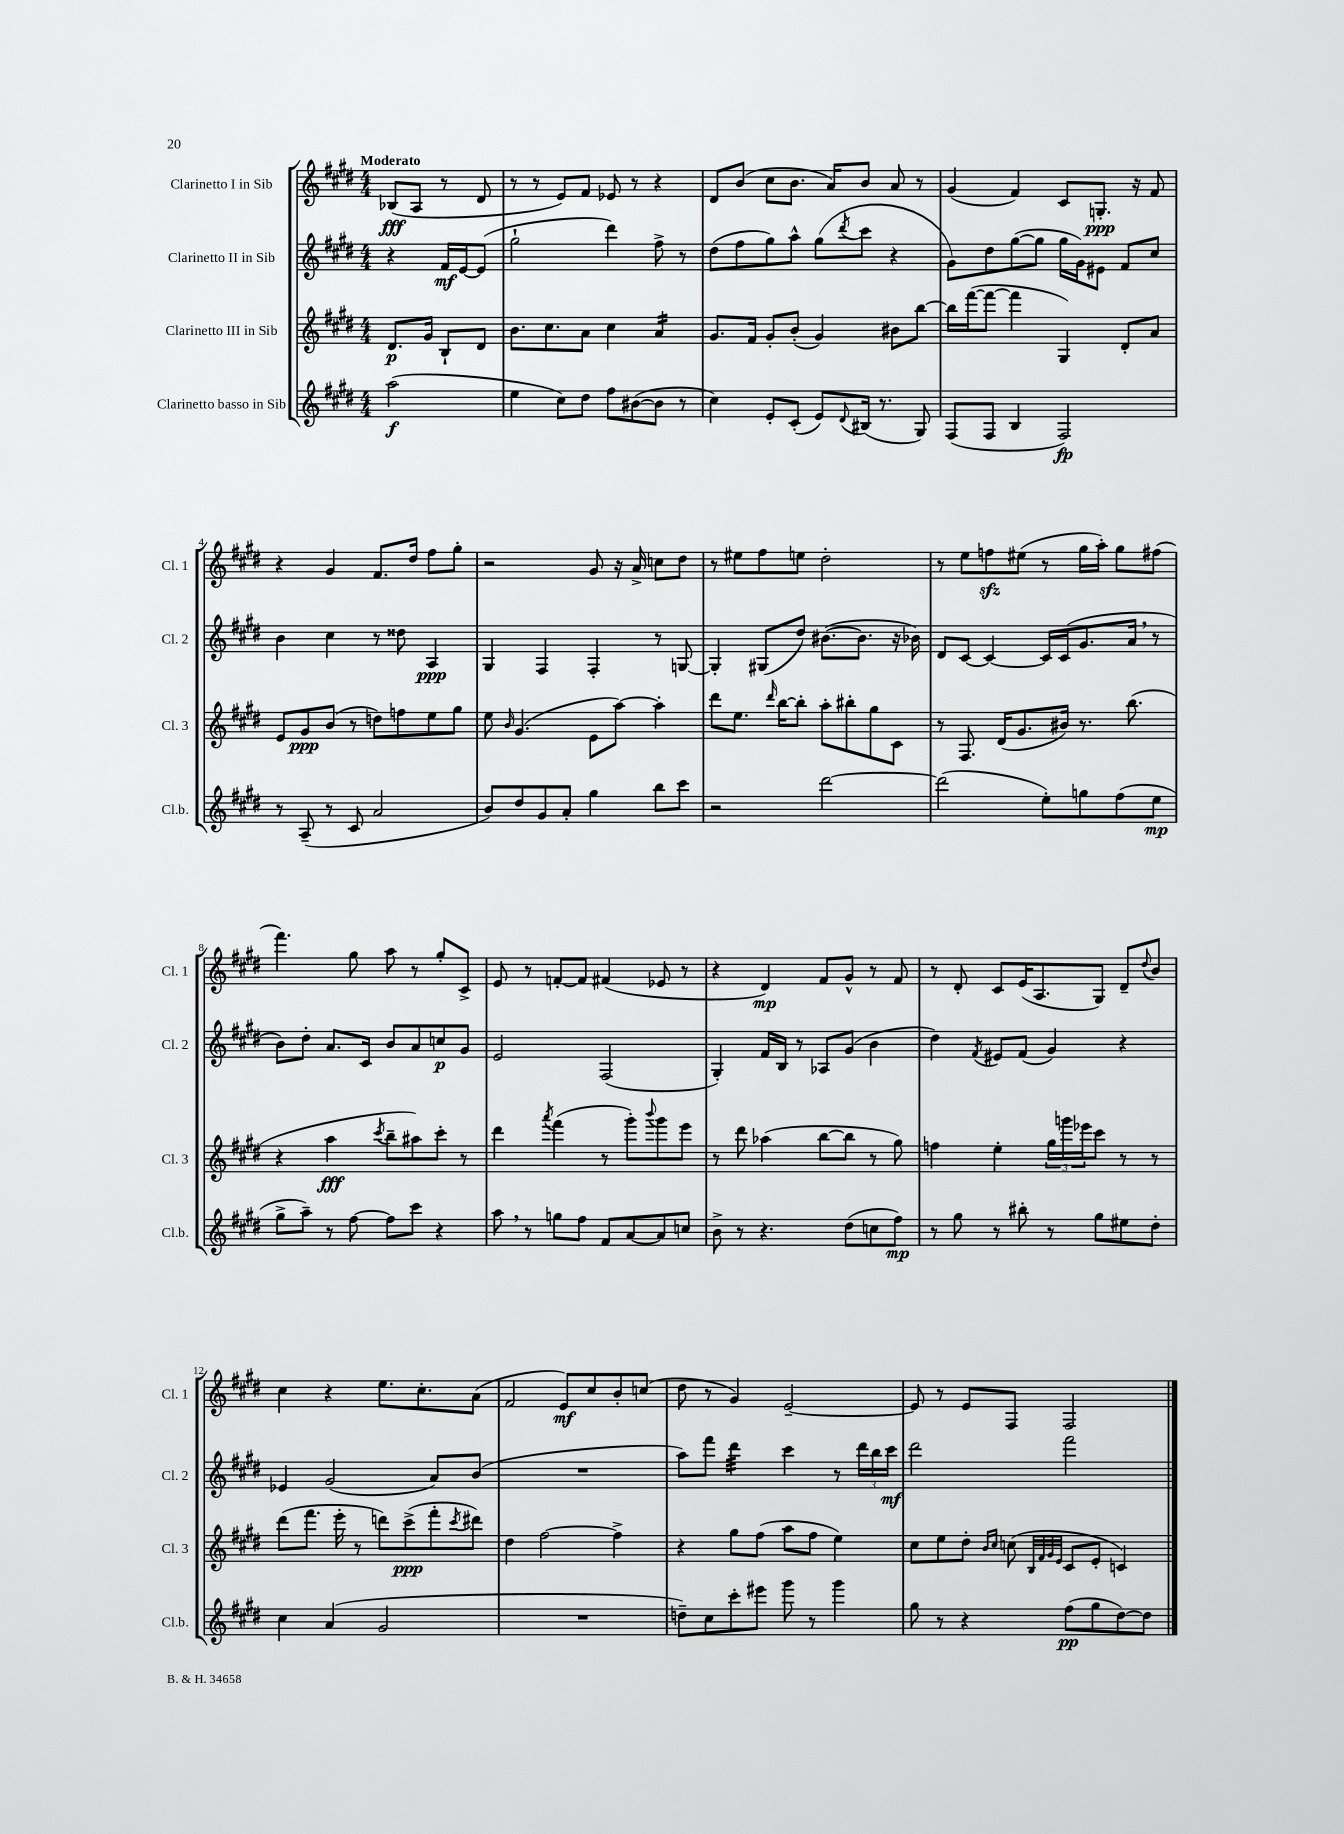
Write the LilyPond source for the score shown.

<<
\new StaffGroup <<
\new Staff = "s0" \with { instrumentName = "Clarinetto I in Sib" shortInstrumentName = "Cl. 1" } {
    \clef treble \key e \major \numericTimeSignature \time 4/4 \partial 2 \tempo "Moderato"
    bes8\fff( a8 r8 dis'8 |
    r8 r8 e'8) fis'8 ees'8 r8 r4 |
    dis'8 b'8( cis''8 b'8. a'16) b'8 a'8 r8 |
    gis'4( fis'4) cis'8 g8.-.\ppp r16 fis'8 |
    r4 gis'4 fis'8. dis''16 fis''8 gis''8-. |
    r2 gis'8 r16 a'16-> c''8 dis''8 |
    r8 eis''8 fis''8 e''8 dis''2-. |
    r8 e''8 f''8\sfz eis''8( r8 gis''16 a''16-.) gis''8 fis''8( |
    fis'''4.) gis''8 a''8 r8 gis''8-. cis'8-> |
    e'8 r8 f'8~-. f'8 fis'4( ees'8 r8 |
    r4 dis'4\mp) fis'8 gis'8-^ r8 fis'8 |
    r8 dis'8-. cis'8 e'16( a8. gis8) dis'8-- \appoggiatura { dis''8 } b'8 |
    cis''4 r4 e''8. cis''8.-. a'8( |
    fis'2 e'8\mf) cis''8 b'8-. c''8( |
    dis''8 r8 gis'4) e'2~-- |
    e'8 r8 e'8 fis8 fis2 \bar "|." |
}
\new Staff = "s1" \with { instrumentName = "Clarinetto II in Sib" shortInstrumentName = "Cl. 2" } {
    \clef treble \key e \major \numericTimeSignature \time 4/4 \partial 2
    r4 fis'16\mf e'16~ e'8( |
    gis''2-! dis'''4) fis''8-> r8 |
    dis''8( fis''8 gis''8) a''8-^ gis''8( \acciaccatura { dis'''8 } cis'''8 r4 |
    gis'8) dis''8 gis''8~( gis''8 gis''16 gis'16) eis'8 fis'8 cis''8 |
    b'4 cis''4 r8 disis''8 a4\ppp |
    gis4 fis4 fis4-. r8 g8~ |
    g4-. gis8( dis''8) bis'8.~( bis'8. r16 bes'16) |
    dis'8 cis'8~ cis'4~ cis'16 cis'16( gis'8. a'16 \breathe r8 |
    b'8) dis''8-. a'8. cis'16 b'8 a'8 c''8\p gis'8 |
    e'2 fis2( |
    gis4-.) fis'16 b16 r8 aes8 gis'8( b'4 |
    dis''4) \acciaccatura { fis'8 } eis'8 fis'8( gis'4) r4 |
    ees'4 gis'2( a'8) b'8( |
    R1 |
    a''8) fis'''8 dis'''4:32 cis'''4 r8 \tuplet 3/2 { dis'''16 b''16 cis'''16\mf } |
    dis'''2 fis'''2 \bar "|." |
}
\new Staff = "s2" \with { instrumentName = "Clarinetto III in Sib" shortInstrumentName = "Cl. 3" } {
    \clef treble \key e \major \numericTimeSignature \time 4/4 \partial 2
    dis'8.\p gis'16 b8-! dis'8 |
    b'8. cis''8. a'8 cis''4 a'4:16 |
    gis'8. fis'16 gis'8-. b'8-.( gis'4) bis'8 b''8~ |
    b''16 fis'''16~( fis'''8~ fis'''4 gis4) dis'8-. a'8 |
    e'8 gis'8\ppp b'8( r8 d''8) f''8 e''8 gis''8 |
    e''8 \grace { b'16 } gis'4.( e'8 a''8~) a''4-. |
    dis'''8 e''8. \grace { dis'''16 } b''16~ b''8-. a''8-. bis''8-. gis''8 cis'8 |
    r8 fis8. dis'16( gis'8. bis'16) r8. b''8.( |
    r4 a''4\fff \acciaccatura { cis'''8 } b''8-- ais''8) cis'''8-. r8 |
    dis'''4 \acciaccatura { a'''8 } fis'''4( r8 gis'''8-.) \appoggiatura { b'''8 } gis'''8 e'''8 |
    r8 dis'''8 aes''4( b''8~ b''8 r8 gis''8) |
    f''4 e''4-. \tuplet 3/2 { gis''16 g'''16 ees'''16 } cis'''8 r8 r8 |
    dis'''8( fis'''8. e'''16-. r8 d'''8) cis'''8->\ppp( fis'''8-. \acciaccatura { cis'''8 } dis'''8) |
    dis''4 fis''2~ fis''4-> |
    r4 gis''8 fis''8( a''8 fis''8 e''4) |
    cis''8 e''8 dis''8-. \grace { b'16 cis''16 } c''8( \grace { b32 fis'32 gis'32 e'32 } cis'8 e'8-. c'4) \bar "|." |
}
\new Staff = "s3" \with { instrumentName = "Clarinetto basso in Sib" shortInstrumentName = "Cl.b." } {
    \clef treble \key e \major \numericTimeSignature \time 4/4 \partial 2
    a''2\f( |
    e''4 cis''8) dis''8 fis''8 bis'8~( bis'8 r8 |
    cis''4) e'8-. cis'8-.( e'8) \appoggiatura { dis'8 } bis16( r8. gis8) |
    fis8( fis8 b4 fis2\fp) |
    r8 a8--( r8 cis'8 a'2 |
    b'8) dis''8 gis'8 a'8-. gis''4 b''8 cis'''8 |
    r2 dis'''2~ |
    dis'''2( e''8-.) g''8 fis''8( e''8\mp |
    gis''8-> a''8--) r8 fis''8~ fis''8 cis'''8 r4 |
    a''8 \breathe r8 g''8 fis''8 fis'8 a'8~ a'8 c''8 |
    b'8-> r8 r4. dis''8( c''8 fis''8\mp) |
    r8 gis''8 r8 bis''8-. r8 gis''8 eis''8 dis''8-. |
    cis''4 a'4( gis'2 |
    R1 |
    d''8--) cis''8 cis'''8-. eis'''8 gis'''8 r8 gis'''4 |
    gis''8 r8 r4 fis''8\pp( gis''8 dis''8~) dis''8 \bar "|." |
}
>>
>>
